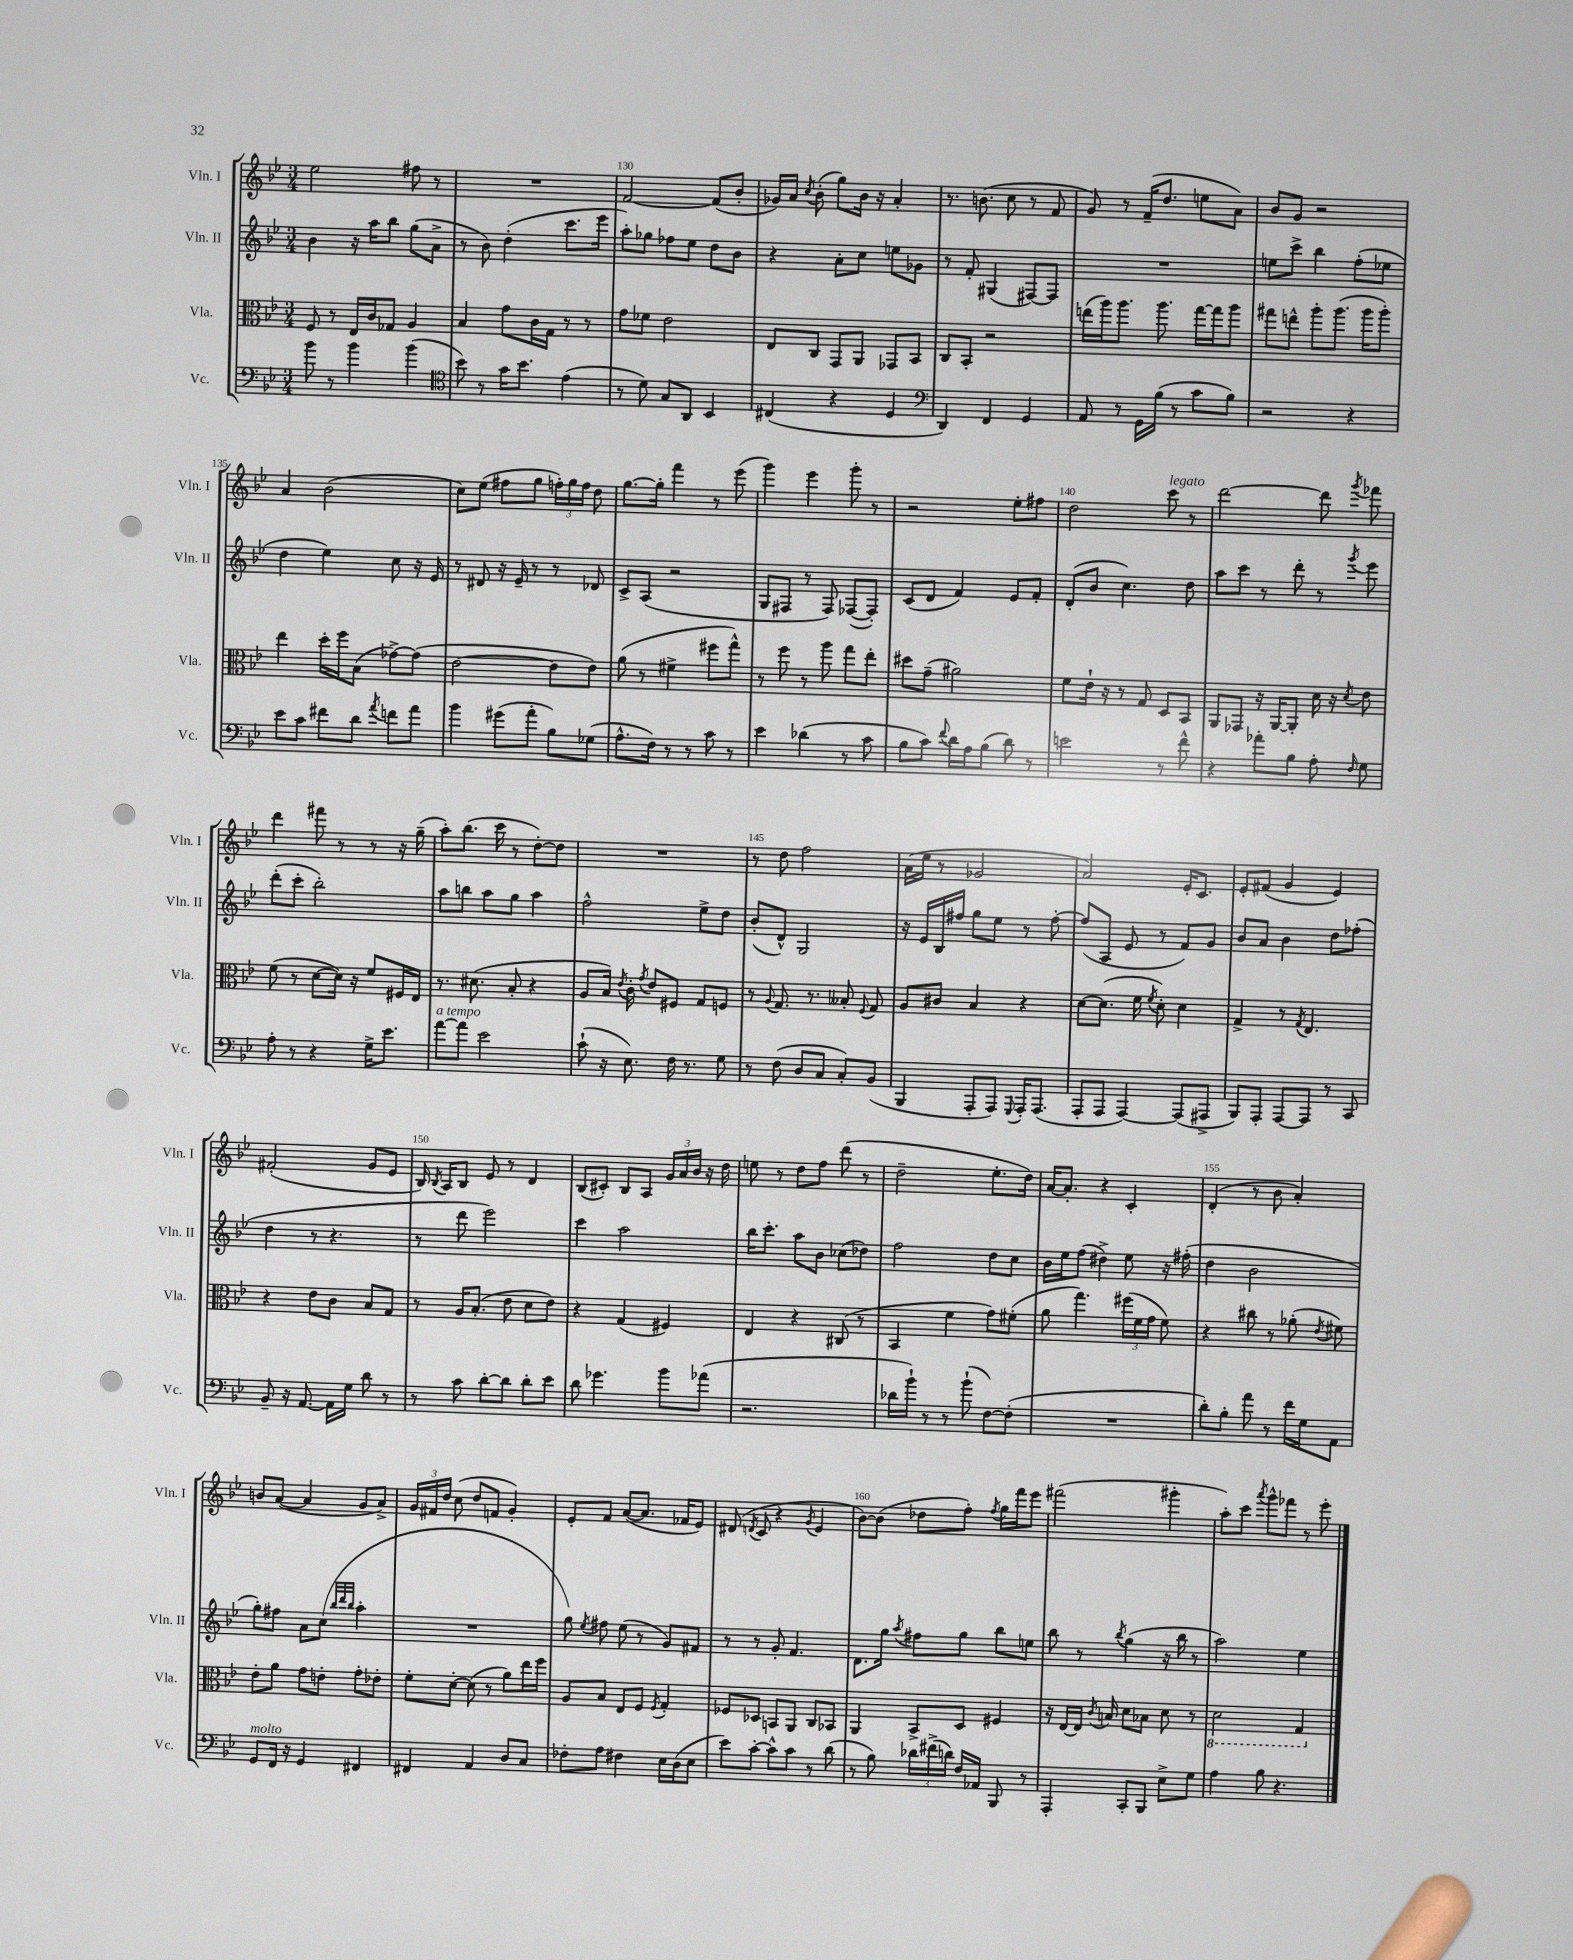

**kern	**kern	**kern	**kern
*staff4	*staff3	*staff2	*staff1
*clefF4	*clefC3	*clefG2	*clefG2
*k[b-e-]	*k[b-e-]	*k[b-e-]	*k[b-e-]
*M3/4	*M3/4	*M3/4	*M3/4
8b-	8F	4b-	2ee-
8r	8r	.	.
4b-	16E-	16r	.
.	16c	16aa	.
.	8G-	8bb-	.
(4b-	4A	(8gg	8ff#
.	.	8a^	8r
=	=	=	=
*clefC4	*	*	*
8b-)	4B-	8r	2.r
8r	.	8b-)	.
16g	8g	(4dd'	.
8.b-	.	.	.
.	16c	.	.
.	16G	.	.
(4e-	8r	8.ccc	.
.	8r	.	.
.	.	16eee-	.
=	=	=	=
8r	8g	8aa')	[2f
8d)	8f-	8gg-	.
8G	2e-	8ff-	.
8AA	.	8ee-	.
4BB-	.	8dd	(8f]
.	.	8b-	8b-'
=	=	=	=
(4C#	8E-	4r	16g-)
.	.	.	16a
.	.	.	8qcc
.	8C	.	(8b-'
4r	8GG	8a'	8gg)
.	8AA	8cc	16b-
.	.	.	16r
4D	8GG-	8ee	4a'
.	8BB-	8g-	.
=	=	=	=
*clefF4	*	*	*
4DD)	8C	8r	8.r
.	8BB-'	8f'	.
.	.	.	(8.b
4FF	2r	(4G#	.
.	.	.	8cc
4GG	.	[8F#)	8r
.	.	8F#]	8f
=	=	=	=
8AA	(16ee	2.r	8g)
.	16aa)	.	.
8r	8.aa	.	8r
16GG	.	.	(16f~
(16B-	8.aa	.	8.dd
8r	.	.	.
8c	[16gg	.	8ee
.	16gg]	.	.
8B-)	8aa	.	8a)
=	=	=	=
2r	8gg#	8ee	8b-
.	8ee^^	8ccc^	8g
.	8aa'	4bb-	2r
.	(8.aa	.	.
4r	.	(8ff'	.
.	16aa	.	.
.	8aa')	8ee-	.
=	=	=	=
8e-	4ee-	4dd	4a
8c	.	.	.
8f#	16dd'	4ee-)	(2b-
.	16ff	.	.
8d	(8B-	.	.
8qa	.	.	.
8f	[8g-^)	8cc	.
8a	(8g-]	16r	.
.	.	16e-	.
=	=	=	=
4b-	[2e-	8r	8cc)
.	.	8d#	(8ee-
(8g#	.	16r	8ff#
.	.	16e-~	.
8a'	.	8r	8gg
8B-)	8e-]	8r	24ff')
.	.	.	24gg
.	.	.	24ff
(8G-	8e-)	8d-	8dd
=	=	=	=
8.A^^	(8a	8c^	[8.gg
.	8r	(8A	.
16F)	.	.	16gg']
8r	4f#^	2r	4fff
8r	.	.	.
8c	8ff#	.	8r
8r	8gg^^)	.	(8eee-
=	=	=	=
4e-	8r	8G	4ggg)
.	8ff	8F#	.
(4d-	8r	8r	4eee-
.	8aa	8F#)	.
8r	8gg	([8F-	8ggg'
8c	8ee-'	8F-'])	8r
=	=	=	=
8B-	8dd#	(8c	2r
8c)	(8g~	8d	.
8qqf	.	.	.
16d	2a#)	4f)	.
16A	.	.	.
(8B-	.	.	.
8d)	.	8e-	8ee-'
8r	.	8f'	8ff#
=	=	=	=
2e	8f	(8d'	2dd
.	16e-`	8b-	.
.	16r	.	.
.	8r	4.cc)	.
.	8G	.	.
8r	8D	.	8ccc
8f^^	8BB-	8dd	8r
=	=	=	=
4r	8AA	8aa	[2ddd
.	8GG-	8ccc	.
8a-'	16r	8r	.
.	[16AA	.	.
8B-	8AA']	8ddd'	.
8A'	16d	8r	8ddd]
.	16r	.	.
16qqF	8qd	8qggg	8qggg
8G	8e-	8eee-	8fff-
=	=	=	=
8A'	(8f	(8ddd'	4ddd
8r	8r	8ccc'	.
4r	[8d	2bb-')	8fff#
.	16d])	.	8r
.	16r	.	.
16G^	8f	.	8r
8.e-	.	.	.
.	16F#	.	16r
.	16E-	.	(16gg~
=	=	=	=
[8a	8.r	8aa	8aa')
8a]	.	8bb	(8.bb-
.	(8.d#	.	.
2e-	.	8aa	.
.	.	.	16ccc
.	8B-'	8gg	8r
.	4r	4aa	[8dd')
.	.	.	8dd]
=	=	=	=
(8c`	8A	2ff^^	2.r
16r	16B-)	.	.
.	8qe-	.	.
8.E-)	16c'	.	.
.	8qg	.	.
.	8e-	.	.
16F	8F#	.	.
8.r	.	.	.
.	8G	8ee-^	.
8G	8F	8dd	.
=	=	=	=
8r	8r	(8b-'	8r
.	8qqA	.	.
(8F	8.G	8d^^)	8dd
8D	.	2G	2ff
.	8.r	.	.
8C	.	.	.
8C')	8B--'	.	.
.	8qqF	.	.
(8BB-	8G	.	.
=	=	=	=
4BBB-	8A	16r	(16a
.	.	16e-	16ee-
.	8c#	16B-	8r
.	.	16ff#	.
8AAA'	4B-	8gg	2g-
8AAA)	.	8ee-	.
8qqGGG	.	.	.
16AAA'	4r	8r	.
(8.AAA	.	.	.
.	.	[8ff#'	.
=	=	=	=
8AAA'	[8d	(8ff#]	2a)
8AAA	(8.d]	8A	.
[4AAA)	.	8e-	.
.	16f	.	.
.	8qf	.	.
.	8d')	8r	.
(8AAA]	4d	8f)	16e-'
.	.	.	8.c
8AAA#^	.	8g	.
=	=	=	=
8BBB-)	4G^	8b-	8e-'
8AAA'	.	8a	(8f#
[8AAA	8r	4b-	4g
.	8qG	.	.
8AAA]	4.E-	.	.
8r	.	8dd	4e-)
8CC	.	(8ff-'	.
=	=	=	=
8BB-~	4r	4dd	(2f#'
16r	.	.	.
[8.AA	.	.	.
.	8e-	8r	.
16AA]	8c	4.r	.
16G	.	.	.
8d	8B-	.	8g
8r	8G	.	8e-
=	=	=	=
8r	8r	8r	16B-)
.	.	.	8qB-
.	.	.	16A
8c	16A	8ddd	8B-
.	(8.B-'	.	.
[8d'	.	2eee-)	8e-
8d]	8e-	.	8r
8d'	8d	.	4d
8e-	8e-)	.	.
=	=	=	=
8d	4r	4ccc	(8B-
4.g-	.	.	8c#')
.	(4G	2aa	8B-
.	.	.	8A
8b-	4F#)	.	24g
.	.	.	24a
.	.	.	24b-
(8a-	.	.	16r
.	.	.	16dd
=	=	=	=
2.r	4E-	16bb-	8ee
.	.	8.ccc'	.
.	.	.	8r
.	4r	8aa	8dd
.	.	8b-	8ff
.	(8C#	(8cc-	(8ddd
.	8r	8dd-)	8r
=	=	=	=
16d-	4BB-	2ff	2dd~
16b-`)	.	.	.
8r	.	.	.
8r	4f	.	.
(8b-`	.	.	.
[8F)	8g)	8dd	8.ee-'
(8F']	(8f#'	8cc	.
.	.	.	16dd)
=	=	=	=
2.r	8a	16b-	[16a
.	.	16ee-	8.a']
.	4.gg)	(8ff	.
.	.	4dd#^)	4r
.	(24ff#	8ee-	4c'
.	24f	.	.
.	24g	.	.
.	8f)	16r	.
.	.	(16ff#'	.
=	=	=	=
8d')	4r	4dd	(4d'
8B-'	.	.	.
8a	8cc#	2b-	8r
8r	8r	.	8b-
16f	(8a-'	.	4a')
16G	.	.	.
.	8qe-	.	.
8AA	8f#)	.	.
=	=	=	=
8GG	8e-'	8gg')	8b
16FF	8a	8ff#	([8a
16r	.	.	.
4GG	8g	8a	4a]
.	8e'	(8cc	.
.	.	32qqbb-	.
.	.	32qqddd	.
.	.	32qqbb-	.
4FF#	8g'	4aa'	8g
.	8e-'	.	8a^)
=	=	=	=
4FF#	8f'	2.r	24g
.	.	.	24f#
.	.	.	24dd
.	[8d'	.	(8cc
4AA	(8d]	.	8dd
.	8r	.	8f
8D	8a)	.	4g')
8C	16ee-	.	.
.	16ff	.	.
=	=	=	=
8F-'	8A	8gg)	8e-'
.	.	8qee-	.
8A	8B-	8ff#	8f
4F#	8E-	(8ee-	([8a
.	8F	8r	8.a]
.	8qF	.	.
16E-	4G'	8g)	.
(16D	.	.	16f-
8E-	.	8f#	8e-)
=	=	=	=
8e-)	8F-	8r	(8d#
.	.	.	8qd
[8c'	8D-	8r	8c
8c^^]	8BB	8g'	4r
8c	8AA	4.f	.
.	.	.	8qg
8r	8C	.	4e-
(8d	8BB-	.	.
=	=	=	=
8r	4AA	8.d	[8b-)
8B-)	.	.	(8b-]
.	.	16gg	.
.	.	8qaa	.
24d-	8BB-^	8ff#	8dd-
(24f#^	.	.	.
24d)	.	.	.
16F	8D	8gg	8ff')
16AA-	.	.	.
.	.	.	8qff
8BBB-	4F#	8bb-	16gg
.	.	.	16fff
8r	.	8ee	8eee-
=	=	=	=
4AAA'	16r	8bb-	(2fff#
.	[16E-	.	.
.	16E-]	8r	.
.	8qc	.	.
.	16B	.	.
.	.	8qbb-	.
8CC'	8d	(4gg	.
8BBB-	8B-	.	.
8E-^	8d	16r	4ggg#'
.	.	16bb-	.
8G	8r	8r	.
=	=	=	=
4A	2D	2aa)	8aa')
.	.	.	8ccc
.	.	.	8qaaa
8B-	.	.	8ggg^^
4.r	.	.	8fff-
.	4GG	4ee-	8r
.	.	.	8eee-'
==	==	==	==
*-	*-	*-	*-
